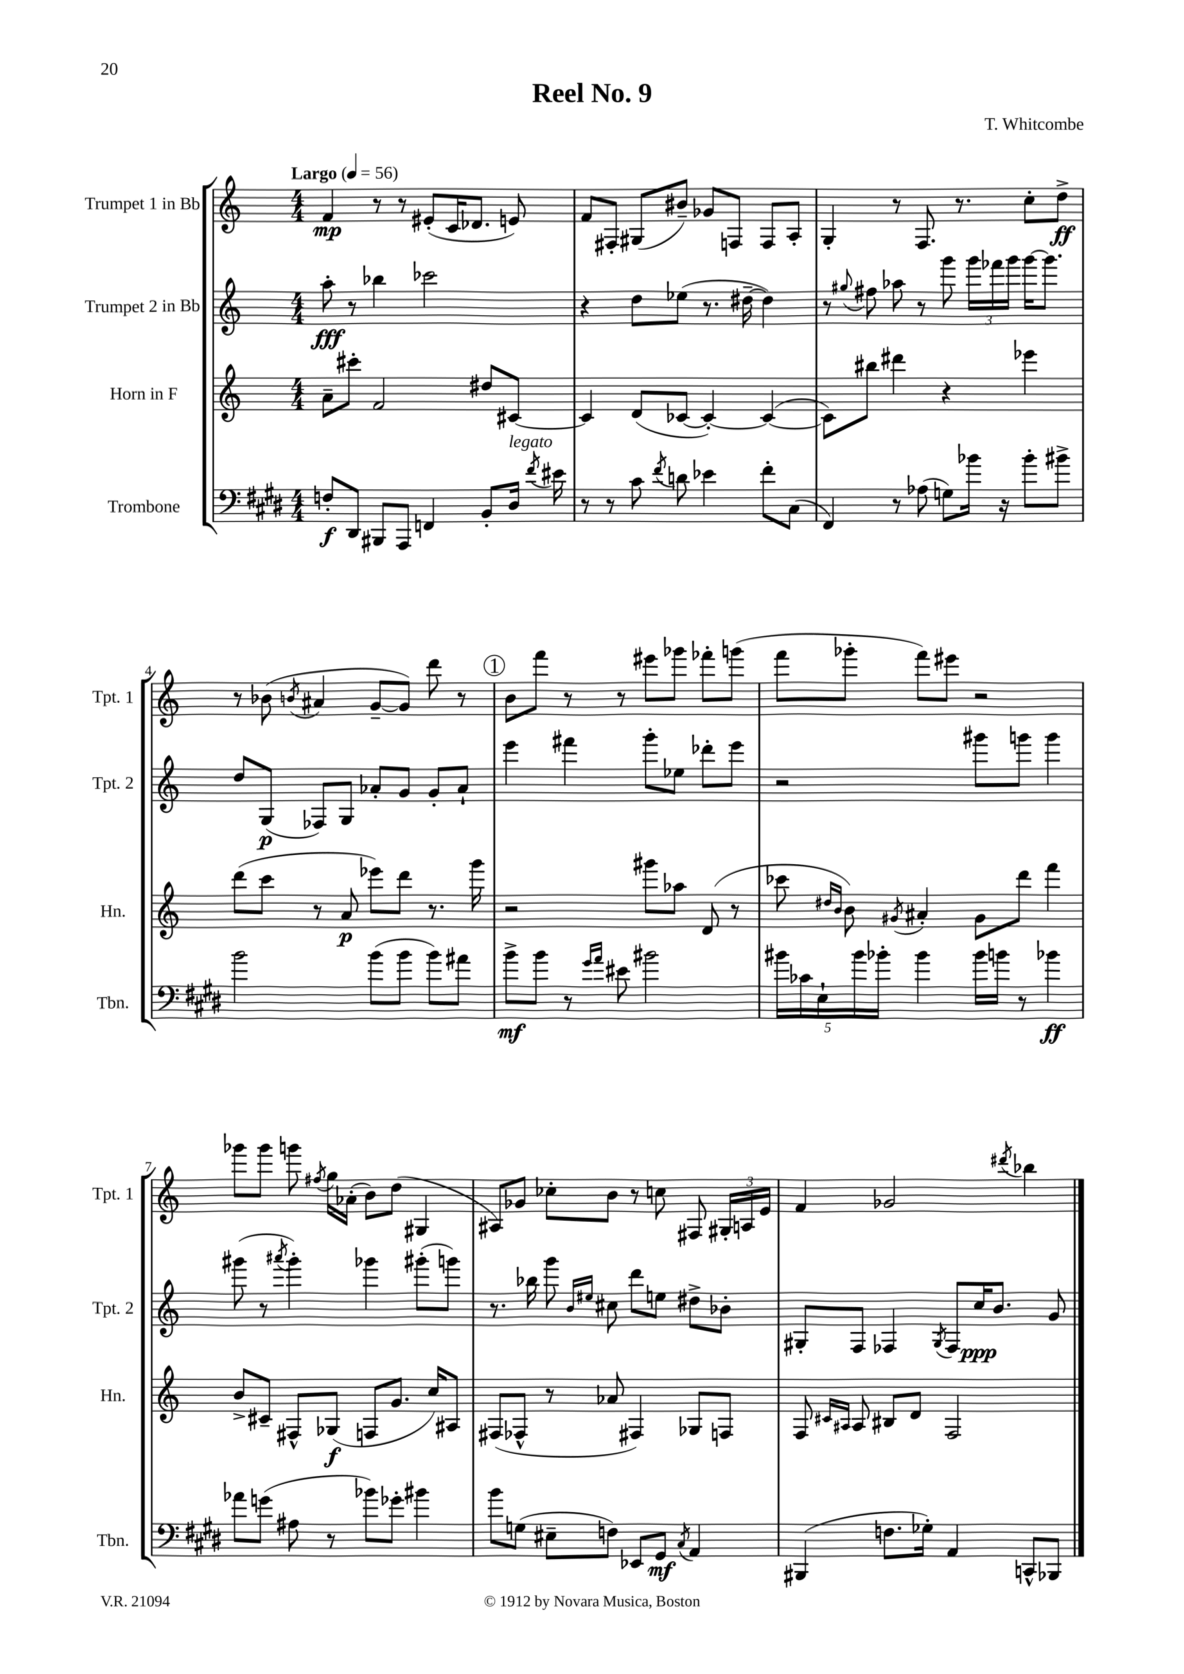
\header { title = "Reel No. 9" composer = "T. Whitcombe" }
<<
\new StaffGroup <<
\new Staff = "s0" \with { instrumentName = "Trumpet 1 in Bb" shortInstrumentName = "Tpt. 1" } {
    \clef treble \key c \major \numericTimeSignature \time 4/4 \tempo "Largo" 4 = 56
    \autoBeamOff f'4\mp r8 r8 eis'8[-.( c'16 des'8.] e'8) |
    f'8[ fis8]-. gis8[( bis'8]--) ges'8[ f8] f8[ a8]-. |
    g4-. r8 f8. r8. c''8[-. d''8]->\ff |
    r8 bes'8( \acciaccatura { b'8 } ais'4 g'8[~-- g'8]) d'''8 r8 |
    \mark \markup { \circle "1" } b'8[ f'''8] r8 r8 eis'''8[ ges'''8] fes'''8[-. g'''8]( |
    f'''8[ ges'''8]-. f'''8[) eis'''8] r2 |
    ges'''8[ ges'''8] g'''8 \acciaccatura { fis''8 } g''16[ aes'16]-.( b'8[) d''8]( gis4 |
    ais8[) ges'8] ces''8[-. b'8] r8 c''8 fis8 \tuplet 3/2 { gis16[-. a16 e'16] } |
    f'4 ges'2 \acciaccatura { dis'''8 } bes''4 \bar "|." |
}
\new Staff = "s1" \with { instrumentName = "Trumpet 2 in Bb" shortInstrumentName = "Tpt. 2" } {
    \clef treble \key c \major \numericTimeSignature \time 4/4
    \autoBeamOff a''8-.\fff r8 bes''4 ces'''2 |
    r4 d''8[ ees''8]( r8. dis''16~-- dis''4) |
    r8 \appoggiatura { gis''8 } fis''8 aes''8 r8 g'''8 \tuplet 3/2 { g'''16[ fes'''16 g'''16] } g'''16[~ g'''8.] |
    d''8[ g8]\p( fes8[) g8] aes'8[-. g'8] g'8[-. aes'8]-! |
    \mark \markup { \circle "1" } e'''4 fis'''4 g'''8[-. ees''8] des'''8[-. e'''8] |
    r2 gis'''8[ g'''8] g'''4 |
    gis'''8( r8 \acciaccatura { ais'''8 } gis'''4-.) ges'''4 gis'''8[-.( g'''8]) |
    r8. bes''16 g'''8 \grace { b'16[ eis''16] } cis''8 d'''8[ e''8] dis''8[-> bes'8]-. |
    gis8[-. f8] fes4 \acciaccatura { gis8 } fes8[ c''16\ppp b'8.] g'8 \bar "|." |
}
\new Staff = "s2" \with { instrumentName = "Horn in F" shortInstrumentName = "Hn." } {
    \clef treble \key c \major \numericTimeSignature \time 4/4
    \autoBeamOff a'8[-- cis'''8]-. f'2 dis''8[ cis'8]~ |
    cis'4 d'8[( ces'8]~ ces'4~-.) ces'4~( |
    ces'8[) bis''8] dis'''4 r4 ees'''4 |
    d'''8[( c'''8] r8 a'8\p ees'''8[) d'''8] r8. g'''16 |
    \mark \markup { \circle "1" } r2 gis'''8[ aes''8] d'8( r8 |
    ces'''8 \grace { dis''16[ b'16] } b'8) \acciaccatura { gis'8 } ais'4-. gis'8[ d'''8] f'''4 |
    b'8[-> cis'8]-- fis8[-^ ges8]\f( f8[ g'8.] c''16[) ais8] |
    fis8[( fes8]-^ r8 aes'8 fis4) ges8[ f8] |
    f8 \grace { cis'16[ ais16] } ais8 bis8[ d'8] f2 \bar "|." |
}
\new Staff = "s3" \with { instrumentName = "Trombone" shortInstrumentName = "Tbn." } {
    \clef bass \key e \major \numericTimeSignature \time 4/4
    \autoBeamOff f8[-.\f dis,8] bis,,8[ a,,8] f,4 b,8[-. dis16]^\markup { \italic "legato" } \acciaccatura { fis'8 } eis'16 |
    r8 r8 cis'8 \acciaccatura { fis'8 } d'8 ees'4 fis'8[-. cis8]( |
    fis,4) r8 aes8( g8[) bes'16] r16 bes'8[-. bis'8]-> |
    b'2 b'8[( b'8] b'8[) ais'8] |
    \mark \markup { \circle "1" } b'8[->\mf b'8] r8 \grace { gis'16[ a'16] } eis'8 bis'2 |
    \tuplet 5/4 { bis'16[ ces'16 e16-! bis'16 bes'16]-. } bes'4 bes'16[ b'16] r8 bes'4\ff |
    aes'8[ g'8]( ais8 r8 bes'8[) ges'8]-. bis'4 |
    b'8[ g8]( eis8[-- f8]) ees,8[ gis,8]\mf \acciaccatura { cis8 } a,4 |
    bis,,4( f8.[ ges16]-.) a,4 c,8[-^ bes,,8] \bar "|." |
}
>>
>>
